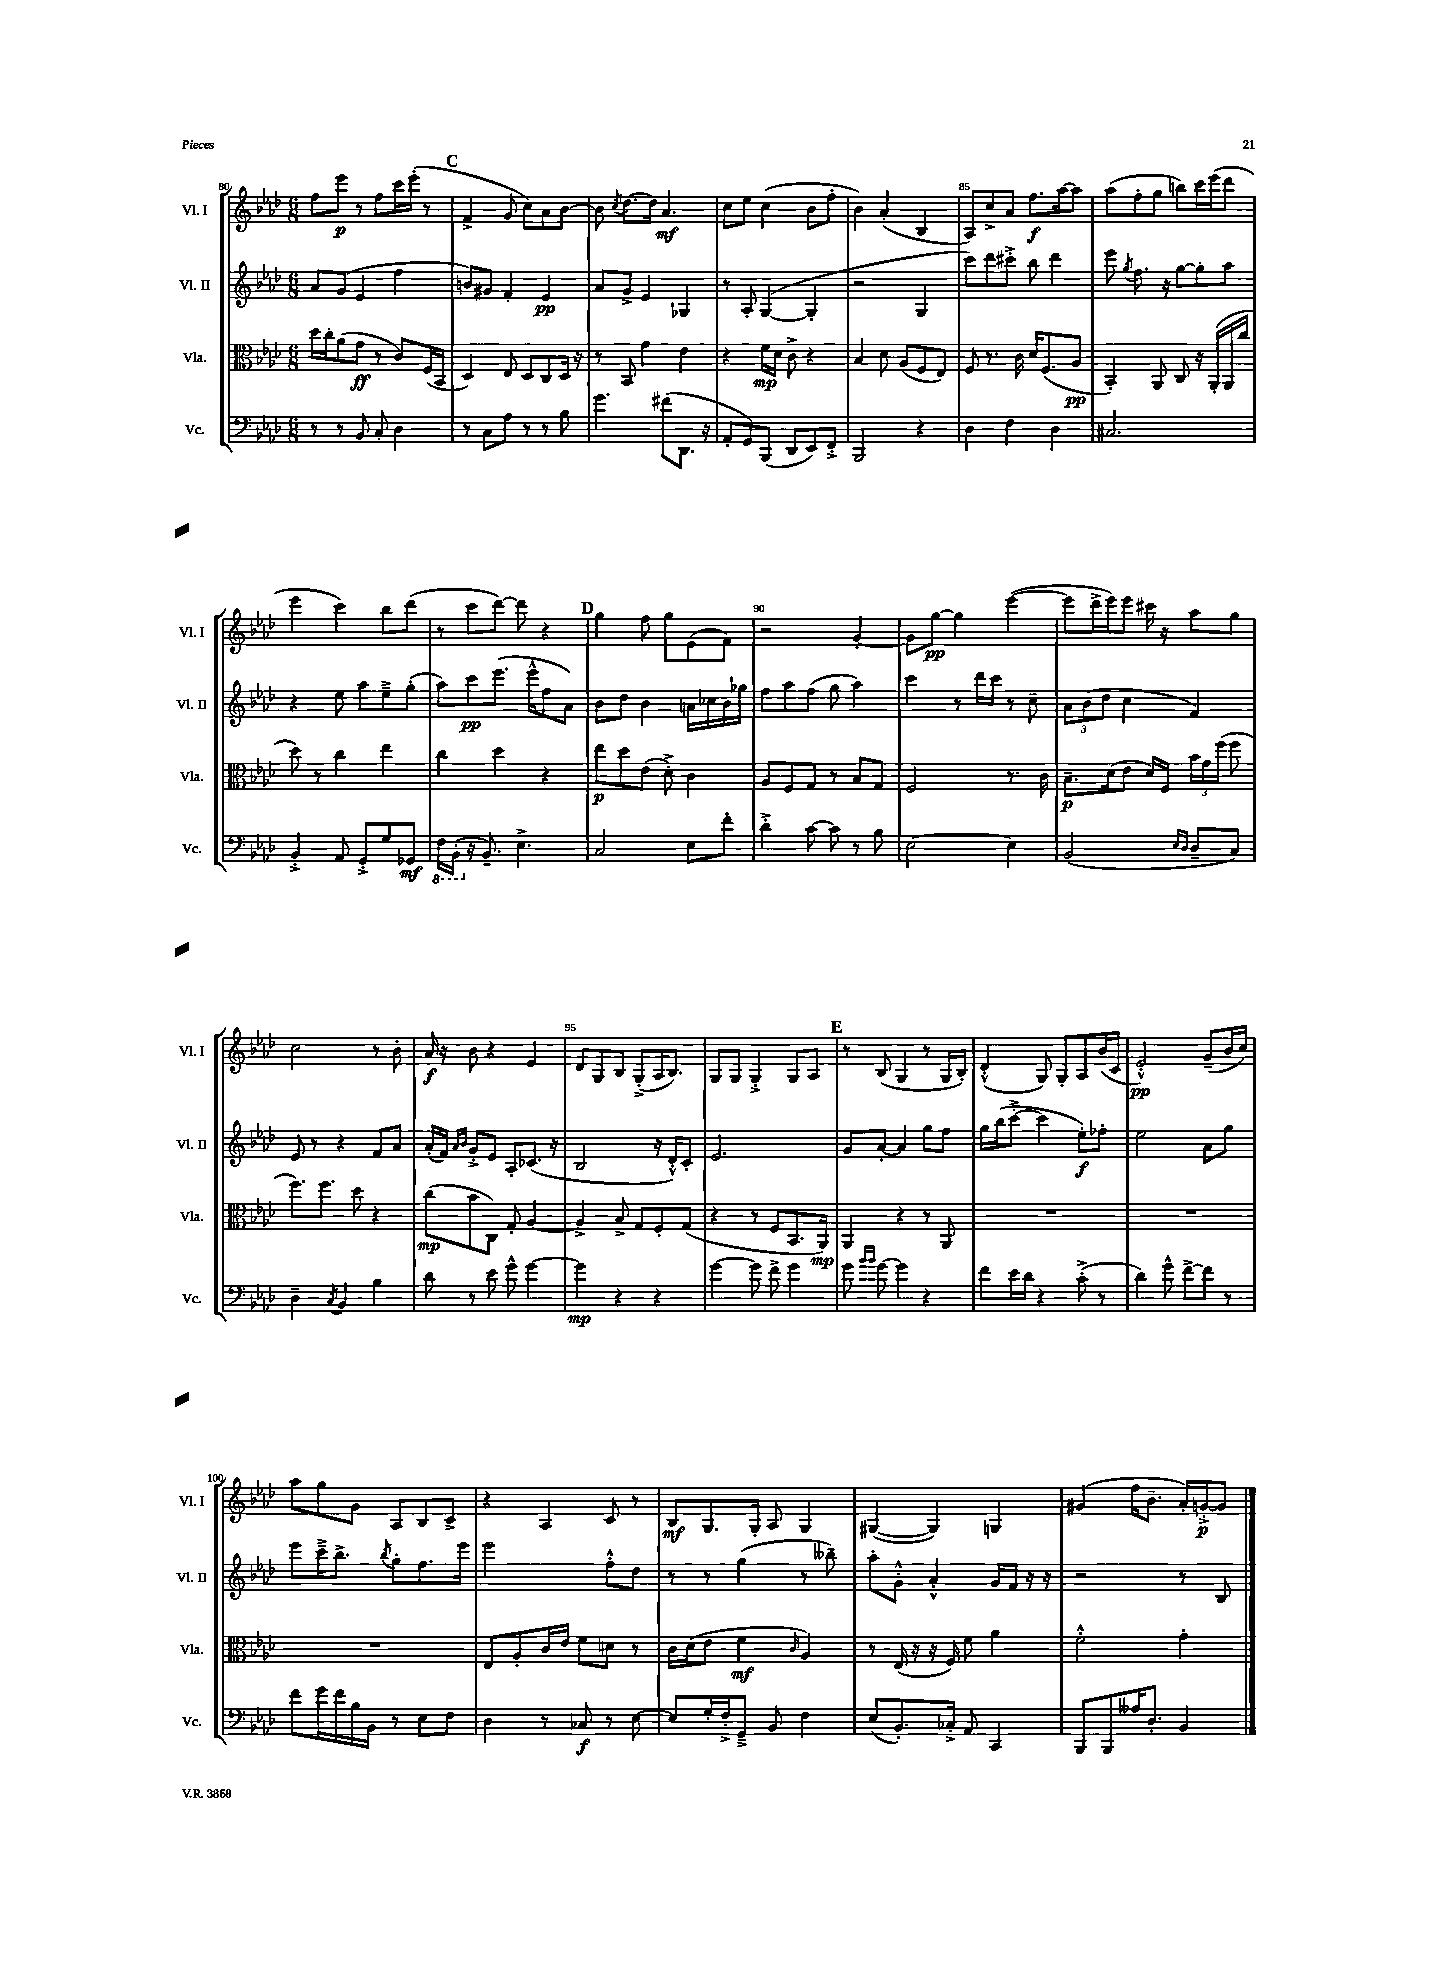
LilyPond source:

<<
\new StaffGroup <<
\new Staff = "s0" \with { instrumentName = "Vl. I" shortInstrumentName = "Vl. I" } {
    \clef treble \key aes \major \numericTimeSignature \time 6/8
    \autoBeamOff f''8[ ees'''8]\p r8 f''8[ c'''16 ees'''16]-.( r8 |
    \mark \markup { \bold "C" } f'4-> g'8 c''8[) aes'8 bes'8]~ |
    bes'8 \acciaccatura { c''8 } des''8.[~ des''16] aes'4.\mf |
    c''8[ ees''8] c''4( bes'8[ f''8]-. |
    bes'4) aes'4-.( bes4 |
    aes8[) c''8-> aes'8] f''8.[\f aes''16~ aes''8] |
    aes''8[( f''8-. g''8] b''8[) c'''16 ees'''16( des'''8] |
    ees'''4 c'''4) bes''8[ des'''8]( |
    r8 c'''8[ des'''8]~) des'''8 r4 |
    \mark \markup { \bold "D" } g''4 f''8 g''8[ ees'8( f'8]) |
    r2 g'4~-. |
    g'8[ g''8]~\pp g''4 ees'''4~( |
    ees'''8[ des'''16-> ees'''16) ees'''8] cis'''16 r16 aes''8[ g''8] |
    c''2 r8 bes'8-. |
    aes'16\f r16 bes'8 r4 ees'4 |
    des'8[ g8 bes8] g8[-.->( aes16 bes8.]) |
    g8[ g8] g4-.-> g8[ aes8] |
    \mark \markup { \bold "E" } r8 bes8( g4 r8 g16[ bes16]-.) |
    des'4-.-^( g8) g8[-. aes8 bes'16( c'16] |
    ees'2-.-^\pp) g'8[--( bes'16 c''16]) |
    aes''8[ g''8 g'8] aes8[ bes8 c'8]-> |
    r4 aes4 c'8 r8 |
    bes8[\mf g8. g16]-. aes8 g4 |
    gis4~( gis4) g4 |
    gis'4( f''16[ bes'8.]-- aes'16[-.) g'16~-.->\p g'8] \bar "|." |
}
\new Staff = "s1" \with { instrumentName = "Vl. II" shortInstrumentName = "Vl. II" } {
    \clef treble \key aes \major \numericTimeSignature \time 6/8
    \autoBeamOff aes'8[ g'8]( ees'4 f''4 |
    \mark \markup { \bold "C" } b'8[) gis'8] f'4-. ees'4\pp |
    aes'8[ g'8]-> ees'4 ges4 |
    r8 aes8-. g4~( g4-. |
    r2 g4 |
    c'''8[) des'''8 cis'''8]-.-> bes''8 des'''4 |
    ees'''8 \acciaccatura { g''8 } f''8. r16 g''8[~ g''8-. aes''8] |
    r4 ees''8 aes''8[ ees''8---> g''8]-.( |
    aes''8[) c'''8\pp ees'''8.]( ees'''16[-^ f''8 aes'8]) |
    \mark \markup { \bold "D" } bes'8[ des''8] bes'4 a'16[ ces''16 bes'16 ges''16] |
    f''8[ aes''8 f''8]( g''8 aes''4) |
    c'''4 r8 des'''16[ c'''16] r8 c''8-- |
    \tuplet 3/2 { aes'8[ bes'8( des''8] } c''4 f'4) |
    ees'8 r8 r4 f'8[ aes'8] |
    aes'16[-.( f'16]) \grace { aes'16[ bes'16] } g'8[-.-> ees'8] aes8[-. ces'8.]( r16 |
    bes2 r16 des'16[-.-^) c'8]-. |
    ees'2. |
    \mark \markup { \bold "E" } g'8[ aes'8]~-. aes'4 g''8[ f''8] |
    g''16[ bes''16( c'''8]~-.-> c'''4 ees''8[-.\f) fes''8]-. |
    ees''2 aes'8[ g''8] |
    ees'''8[ c'''16---> bes''8.]-> \acciaccatura { bes''8 } g''8[-. f''8. ees'''16] |
    ees'''2 f''8[-.-^ des''8] |
    r8 r8 g''4( r8 beses''8--) |
    aes''8[-. g'8]-.-^ aes'4-.-^ g'16[ f'16] r16 r16 |
    r2 r8 bes8 \bar "|." |
}
\new Staff = "s2" \with { instrumentName = "Vla." shortInstrumentName = "Vla." } {
    \clef alto \key aes \major \numericTimeSignature \time 6/8
    \autoBeamOff des''16[ c''16-. aes'8( g'8]\ff r8 c'8[) f16( bes,16] |
    \mark \markup { \bold "C" } des4) ees8 des8[ c8 des16] r16 |
    r8 bes,8 g'4 ees'4 |
    r4 f'16[\mp des'16] c'8-> r4 |
    bes4 des'8 aes8[( f8 ees8]) |
    f8 r8. c'16 des'16[ f8.( aes8]\pp |
    bes,4-.) aes,8 c8 r16 aes,16[-.( aes,16 c''16] |
    des''8) r8 c''4 ees''4 |
    c''4 des''4 r4 |
    \mark \markup { \bold "D" } ees''8[\p des''8 ees'8]( des'8-.->) c'4 |
    aes8[ f8 g8] r8 bes8[ g8] |
    f2 r8. c'16 |
    bes8.[--\p des'16( ees'8] des'16[) f16] \tuplet 3/2 { bes'16[ g'16 f''16]( } f''8 |
    f''8.[) f''8.] des''8 r4 |
    c''8[\mp( bes'8 c8]) g8-. aes4~ |
    aes4-> bes8-> g8[ f8-. g8]( |
    r4 r8 f8[ bes,8. aes,16]\mp) |
    \mark \markup { \bold "E" } aes,4 r4 r8 aes,8 |
    R2. |
    R2. |
    R2. |
    ees8[ aes8-. c'16 ees'16] f'8[ d'8] r8 |
    c'16[ des'16( ees'8] f'4\mf \grace { c'16 } aes4) |
    r8 ees16( r16 r16 f16) f'8 aes'4 |
    f'2-.-^ g'4-. \bar "|." |
}
\new Staff = "s3" \with { instrumentName = "Vc." shortInstrumentName = "Vc." } {
    \clef bass \key aes \major \numericTimeSignature \time 6/8
    \autoBeamOff r8 r8 bes,8 c8-. des4 |
    \mark \markup { \bold "C" } r8 c8[ aes8] r8 r8 bes8 |
    g'4. fis'8[( des,8.] r16 |
    aes,8[-. g,8) bes,,8]( des,8[ ees,8) f,8]-.-> |
    bes,,2 r4 |
    des4 f4 des4 |
    cis2. |
    bes,4-.-> aes,8 g,8[-.-> g8 ges,8]\mf |
    \ottava #-1 f,16[ bes,,16]-.( \ottava #0 r16 bes,8.--) ees4.-> |
    \mark \markup { \bold "D" } c2 ees8[ f'8]-. |
    des'4-.-> c'8~ c'8 r8 bes8 |
    ees2~ ees4 |
    bes,2( \grace { ees16[ des16] } des8[-- c8]) |
    des4-- \acciaccatura { c8 } bes,4 bes4 |
    des'8 r8 ees'8 g'8-^ g'4~ |
    g'4\mp r4 r4 |
    g'4~ g'8 f'8-> g'4 |
    \mark \markup { \bold "E" } g'8 \grace { bes'16[ bes'16] } g'8~ g'4 r4 |
    f'8[ ees'16 des'16] r4 c'8-.->( r8 |
    des'4) g'8-^ f'8[~-> f'8] r8 |
    f'8[ g'16 f'16 bes16 bes,16] r8 ees8[ f8] |
    des4 r8 ces8\f r8 ees8~ |
    ees8[ g16-. f16-.-> g,8]---> bes,8 f4 |
    ees8[( bes,8.-.) ces16]-.-> aes,8 c,4 |
    bes,,8[ bes,,8 aeses16 des8.]-. bes,4 \bar "|." |
}
>>
>>
\layout { \context { \Score currentBarNumber = #80 \override BarNumber.break-visibility = ##(#f #t #t) barNumberVisibility = #(every-nth-bar-number-visible 5) } }
